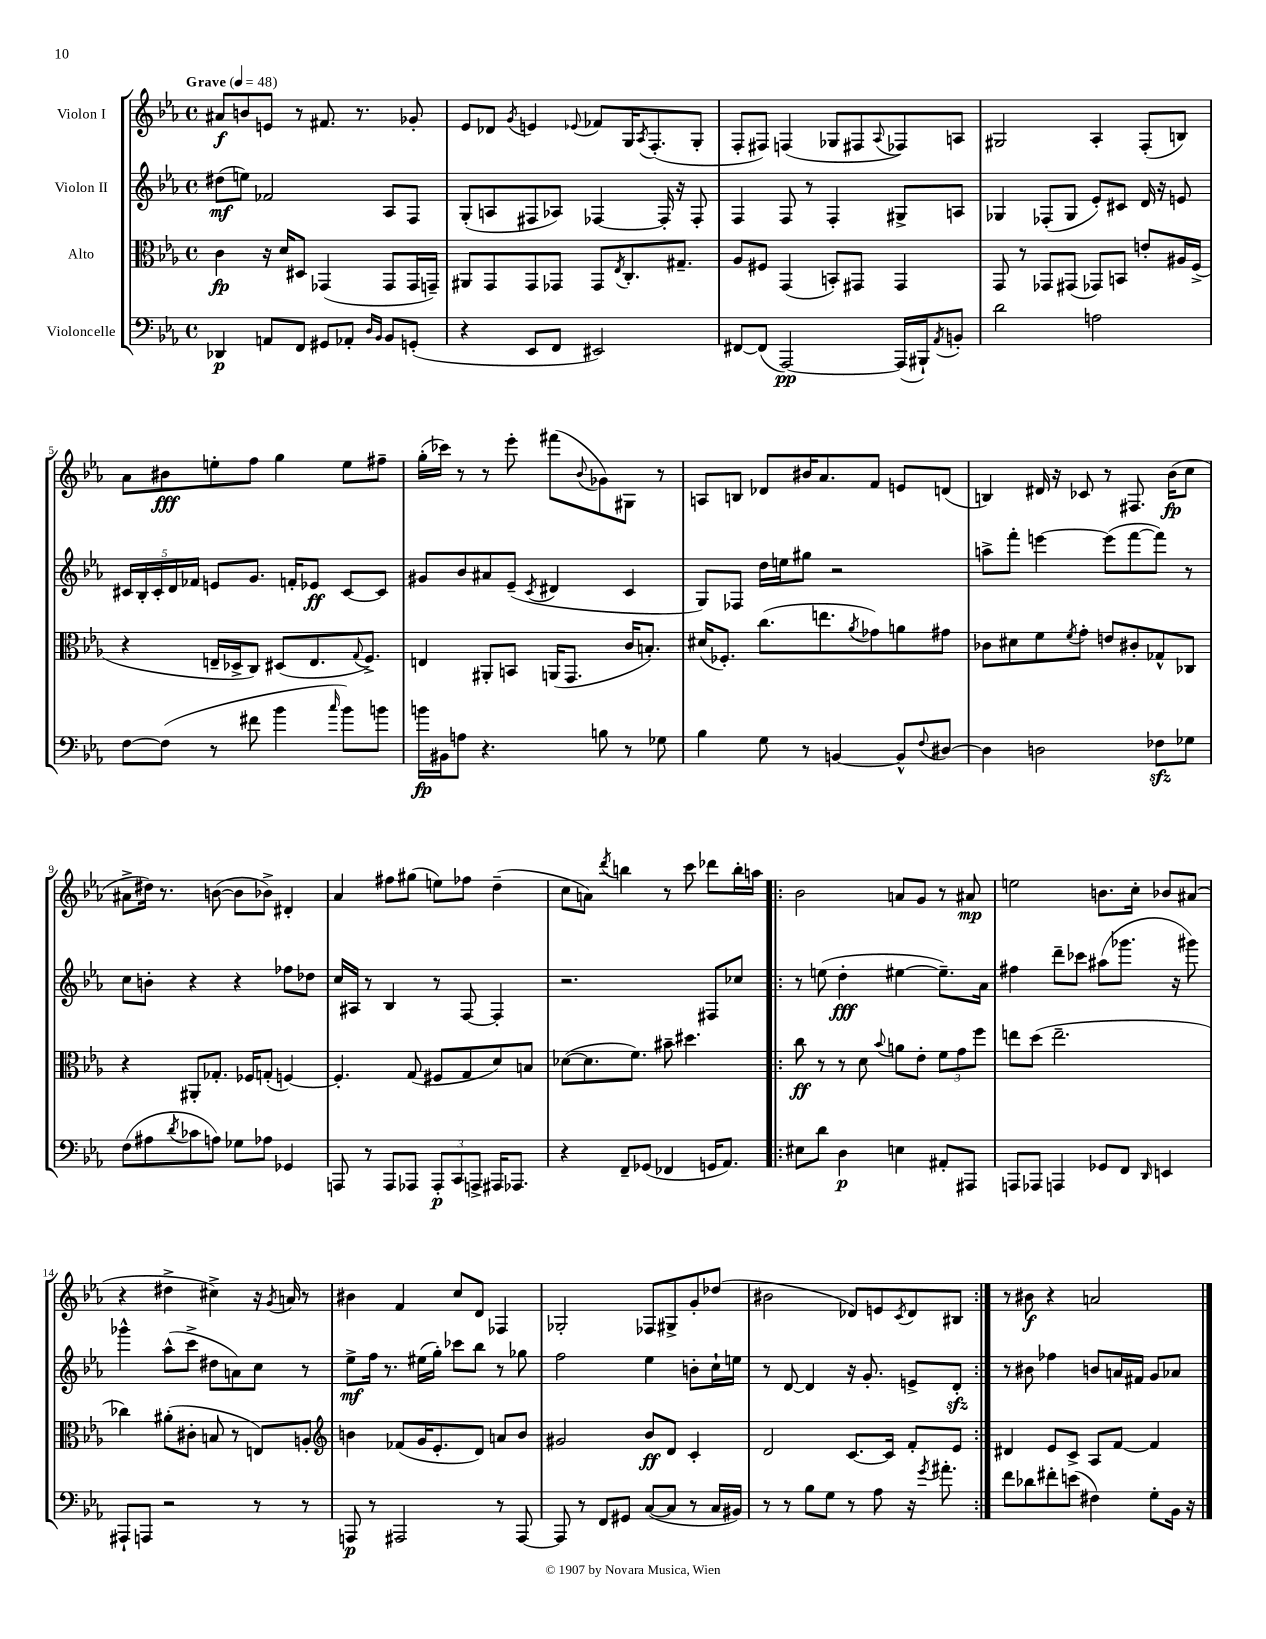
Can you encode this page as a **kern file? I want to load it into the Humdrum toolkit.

**kern	**dynam	**kern	**dynam	**kern	**dynam	**kern	**dynam
*part4	*part4	*part3	*part3	*part2	*part2	*part1	*part1
*staff4	*staff4	*staff3	*staff3	*staff2	*staff2	*staff1	*staff1
*I"Violoncelle	*	*I"Alto	*	*I"Violon II	*	*I"Violon I	*
*clefF4	*	*clefC3	*	*clefG2	*	*clefG2	*
*k[b-e-a-]	*	*k[b-e-a-]	*	*k[b-e-a-]	*	*k[b-e-a-]	*
*M4/4	*	*M4/4	*	*M4/4	*	*M4/4	*
*met(c)	*	*met(c)	*	*met(c)	*	*met(c)	*
*MM48	*	*MM48	*	*MM48	*	*MM48	*
=1	=1	=1	=1	=1	=1	=1	=1
!	!	!	!	!	!	!LO:TX:a:B:t=Grave	!
4DD-X/	p	4c\	fp	(8dd#X\L	mf	8a#X/L	f
.	.	.	.	8een\J)	.	8bn/	.
8AAn/L	.	16r	.	2f-X/	.	8en/J	.
.	.	16d/KL	.	.	.	.	.
8FF/J	.	8D#X/J	.	.	.	8r	.
8GG#X/L	.	(4GG-X/	.	.	.	8.f#X/	.
8AA-X'/J	.	.	.	.	.	.	.
.	.	.	.	.	.	8.r	.
16qqD/LL	.	.	.	.	.	.	.
16qqBB-/JJ	.	.	.	.	.	.	.
8BB-/L	.	8GG-/L	.	8A-/L	.	.	.
(8GGn'/J	.	16GG-/L	.	8F/J	.	8g-X'/	.
.	.	16GGn~/JJ)	.	.	.	.	.
=2	=2	=2	=2	=2	=2	=2	=2
4r	.	8AA#X/L	.	(8G'/L	.	8e-/L	.
.	.	8GG/	.	8An/	.	8d-X/J	.
.	.	.	.	.	.	8qg/	.
8EE-/L	.	8GG/	.	8F#X/	.	4en/	.
8FF/J	.	8GG-X/J	.	8A-X/J)	.	.	.
.	.	.	.	.	.	8qqe-X/	.
2EE#X/)	.	8GG-/L	.	[4F-X/	.	8f-X/L	.
.	.	8qE-/	.	.	.	.	.
.	.	8.C'/	.	.	.	16G/K	.
.	.	.	.	.	.	8qA-/	.
.	.	.	.	.	.	(8.F'/	.
.	.	.	.	16F-'/]	.	.	.
.	.	8.G#X~/J	.	16r	.	.	.
.	.	.	.	8F-'/	.	8G'/J	.
=3	=3	=3	=3	=3	=3	=3	=3
[8FF#X/L	.	8A-/L	.	4F/	.	8F'/L	.
(8FF#/J]	.	8F#X/J	.	.	.	8F#X/J)	.
[2AAA-/)	pp	(4GG/	.	8F/	.	(4Fn/	.
.	.	.	.	8r	.	.	.
.	.	8BBn'/L)	.	4F'/	.	8G-X/L	.
.	.	8GG#X/J	.	.	.	8F#X/	.
.	.	.	.	.	.	8qqA-/	.
(16AAA-/LL]	.	4GG#/	.	8G#X^/L	.	8F-X/)	.
16BBB#X`/J)	.	.	.	.	.	.	.
8qAA-/	.	.	.	.	.	.	.
8BBn'/J	.	.	.	8An/J	.	8An/J	.
=4	=4	=4	=4	=4	=4	=4	=4
2d\	.	8GG/	.	4G-X/	.	2G#X/	.
.	.	8r	.	.	.	.	.
.	.	8GG-X/L	.	(8F-X'/L	.	.	.
.	.	(8GG#X/J	.	8G-/J	.	.	.
2An\	.	8GG-X/L)	.	8e-'/L)	.	4A-'/	.
.	.	8BBn/J	.	8c#X/J	.	.	.
.	.	8en'/L	.	16d/	.	(8F'/L	.
.	.	.	.	16r	.	.	.
.	.	16A#X/L	.	8en/	.	8Bn/J)	.
.	.	(16F^/JJ	.	.	.	.	.
!!LO:LB:g=z
=5	=5	=5	=5	=5	=5	=5	=5
[8F\L	.	4r	.	20c#X/LL	.	8a-\L	.
.	.	.	.	20B-'/	.	.	.
.	.	.	.	20c#'/	.	.	.
(8F\J]	.	.	.	.	.	8b#X\	fff
.	.	.	.	20d/	.	.	.
.	.	.	.	20f-X/JJ	.	.	.
8r	.	16En~/LL	.	8en/L	.	8een'\	.
.	.	16D-X^/J	.	.	.	.	.
8f#X\	.	8C/J)	.	8.g/J	.	8ff\J	.
4b-\	.	(8D#X/L	.	.	.	4gg\	.
.	.	.	.	16fn'/KL	.	.	.
.	.	8.E/	.	8e-X/J	ff	.	.
16qqcc/	.	.	.	.	.	.	.
8b-\L)	.	.	.	[8c#/L	.	8ee\L	.
.	.	8qqG/	.	.	.	.	.
.	.	8.F^/J)	.	.	.	.	.
8bn\J	.	.	.	8c#/J]	.	8ff#X~\J	.
=6	=6	=6	=6	=6	=6	=6	=6
16bn\LL	fp	4En/	.	8g#X/L	.	(16gg'\LL	.
16BB#X\J	.	.	.	.	.	16ccc-X\JJ)	.
8An\J	.	.	.	8b-/	.	8r	.
4.r	.	8AA#X'/L	.	8a#X/	.	8r	.
.	.	8BBn/J	.	(8e-~/J	.	8eee-'\	.
.	.	.	.	8qc/	.	.	.
.	.	(16AAn/KL	.	4d#X/	.	(8fff#X\L	.
.	.	8.GG/J	.	.	.	.	.
.	.	.	.	.	.	8qqb-/	.
8Bn\	.	.	.	.	.	8g-X\)	.
8r	.	16c/KL	.	4c/	.	8G#X\J	.
.	.	8.Bn'/J)	.	.	.	.	.
8G-X\	.	.	.	.	.	8r	.
=7	=7	=7	=7	=7	=7	=7	=7
4B-\	.	(16d#X/KL	.	8G/L)	.	8An/L	.
.	.	8.F-X'/J)	.	.	.	.	.
.	.	.	.	8F-X/J	.	8Bn/J	.
8G\	.	(8.cc\L	.	16dd\LL	.	8d-X/L	.
.	.	.	.	16een\J	.	.	.
8r	.	.	.	8gg#X\J	.	16b#X/K	.
.	.	8.een\	.	.	.	8.a-/	.
[4BBn/	.	.	.	2r	.	.	.
.	.	8qa-/	.	.	.	.	.
.	.	8g-X\)	.	.	.	8f/J	.
8BB^^/L]	.	8an\	.	.	.	8en/L	.
8qqF/	.	.	.	.	.	.	.
[8D#X/J	.	8g#X\J	.	.	.	(8dn/J	.
=8	=8	=8	=8	=8	=8	=8	=8
4D#\]	.	8c-X\L	.	8aan^\L	.	4Bn/)	.
.	.	8d#X\	.	8fff'\J	.	.	.
2Dn\	.	8f\	.	[4eeen\	.	16d#X/	.
.	.	.	.	.	.	16r	.
.	.	8qf/	.	.	.	.	.
.	.	8g'\J	.	.	.	8c-X/	.
.	.	8en/L	.	(8eee\L]	.	8r	.
.	.	8c#X'/	.	[8fff\	.	8.F#X/	.
8F-Xzz\L	.	8G-X^^/	.	8fff\J])	.	.	.
.	.	.	.	.	.	(16b-\KL	fp
8G-X\J	.	8C-X/J	.	8r	.	8cc\J	.
!!LO:LB:g=z
=9	=9	=9	=9	=9	=9	=9	=9
(8F\L	.	4r	.	8cc\L	.	8a#X^\L	.
8A#X\	.	.	.	8bn'\J	.	16dd#X\Jk)	.
.	.	.	.	.	.	8.r	.
8qd/	.	.	.	.	.	.	.
8c-X\	.	8AA#X'/L	.	4r	.	.	.
8An\J)	.	8.G-X'/J	.	.	.	([8bn\	.
8G-X\L	.	.	.	4r	.	8b\L]	.
.	.	16F-X/KL	.	.	.	.	.
8A-X\J	.	(8Gn'/J	.	.	.	8b-X^\J)	.
4GG-X/	.	[4Fn/)	.	8ff-X\L	.	4d#X'/	.
.	.	.	.	8dd-X\J	.	.	.
=10	=10	=10	=10	=10	=10	=10	=10
8AAAn/	.	4.F'/]	.	16cc/LL	.	4a-/	.
.	.	.	.	16A#X/JJ	.	.	.
8r	.	.	.	8r	.	.	.
8AAA/L	.	.	.	4B-/	.	8ff#X\L	.
8AAA-X/J	.	(8G/	.	.	.	(8gg#X\J	.
12AAA-'/L	p	8F#X/L	.	8r	.	8een\L)	.
12CC/	.	.	.	.	.	.	.
.	.	8G/	.	[8F/	.	8ff-X\J	.
12AAAn^/J	.	.	.	.	.	.	.
16AAA#X/KL	.	8d/)	.	4F'/]	.	(4dd~\	.
8.AAA-X/J	.	.	.	.	.	.	.
.	.	8Bn/J	.	.	.	.	.
=11	=11	=11	=11	=11	=11	=11	=11
4r	.	([8d-X\L	.	2.r	.	8cc\L	.
.	.	8.d-\]	.	.	.	8an\J)	.
.	.	.	.	.	.	8qddd/	.
8FF~/L	.	.	.	.	.	4bbn\	.
.	.	8.f\J)	.	.	.	.	.
(8GG-X/J	.	.	.	.	.	.	.
4FF-X/	.	8b#X~\	.	.	.	8r	.
.	.	4.dd#X\	.	.	.	8ccc\	.
16GGn/KL	.	.	.	8F#X/L	.	8ddd-X\L	.
8.AA-/J)	.	.	.	.	.	.	.
.	.	.	.	8cc-X/J	.	16bb'\L	.
.	.	.	.	.	.	16aan\JJ	.
=12!|:	=12!|:	=12!|:	=12!|:	=12!|:	=12!|:	=12!|:	=12!|:
8E#X\L	.	8cc\	ff	8r	.	2b-\	.
8d\J	.	8r	.	(8een\	.	.	.
4D\	p	8r	.	4dd'\	fff	.	.
.	.	8d\	.	.	.	.	.
.	.	8qqb-/	.	.	.	.	.
4En\	.	8an\L	.	[4ee#X\	.	8an/L	.
.	.	8e-'\J	.	.	.	8g/J	.
8AA#X'/L	.	12f\L	.	8.ee#~\L])	.	8r	.
.	.	12g\	.	.	.	.	.
8AAA#X/J	.	.	.	.	.	8a#X/	mp
.	.	12ff\J	.	.	.	.	.
.	.	.	.	16a-\Jk	.	.	.
=13	=13	=13	=13	=13	=13	=13	=13
8AAAn/L	.	8een\L	.	4ff#X\	.	2een\	.
8AAA-X/J	.	(8dd\J	.	.	.	.	.
4AAAn/	.	2.ee~\	.	8ddd~\L	.	.	.
.	.	.	.	8ccc-X\J	.	.	.
8GG-X/L	.	.	.	(8aa#X\L	.	8.bn\L	.
8FF/J	.	.	.	8.ggg-X\J	.	.	.
.	.	.	.	.	.	16cc'\Jk	.
16qqDD/	.	.	.	.	.	.	.
4EEn/	.	.	.	.	.	8b-X/L	.
.	.	.	.	16r	.	.	.
.	.	.	.	8ggg#X\)	.	(8a#X/J	.
!!LO:LB:g=z
=14	=14	=14	=14	=14	=14	=14	=14
8AAA#X`/L	.	4cc-X\)	.	4ggg-X^^\	.	4r	.
8AAAn/J	.	.	.	.	.	.	.
2r	.	(8a#X'\L	.	(8aa-^^\L	.	4dd#X^\	.
.	.	8c#X'\J	.	8ccc^\J	.	.	.
.	.	8Bn/	.	8dd#X\L	.	4cc#X^\)	.
.	.	8r	.	8an\)	.	.	.
8r	.	8En/L)	.	8cc\J	.	16r	.
.	.	.	.	.	.	8qg/	.
.	.	.	.	.	.	16an/	.
8r	.	8An'/J	.	8r	.	8r	.
=15	=15	=15	=15	=15	=15	=15	=15
*	*	*clefG2	*	*	*	*	*
8AAAn/	p	4bn\	.	8ee-^\L	mf	4b#X\	.
8r	.	.	.	16ff\Jk	.	.	.
.	.	.	.	8.r	.	.	.
2AAA#X/	.	(8f-X/L	.	.	.	4f/	.
.	.	16g/K	.	(16ee#X\LL	.	.	.
.	.	8.e-'/	.	16gg'\JJ)	.	.	.
.	.	.	.	8ccc-X\L	.	8cc/L	.
.	.	8d/J)	.	8bb-\J	.	8d/J	.
8r	.	8an/L	.	8r	.	4F-X/	.
[8AAA#/	.	8b/J	.	8gg-X\	.	.	.
=16	=16	=16	=16	=16	=16	=16	=16
8AAA#/]	.	2g#X/	.	2ff\	.	2G-X'/	.
8r	.	.	.	.	.	.	.
8FF/L	.	.	.	.	.	.	.
8GG#X/J	.	.	.	.	.	.	.
([8C/L	.	8b-/L	ff	4ee-\	.	8F-X/L	.
8C/J]	.	8d/J	.	.	.	8G#X^/	.
8r	.	4c'/	.	8bn'\L	.	8g'/	.
16C/LL	.	.	.	16cc`\L	.	(8dd-X/J	.
16BB#X/JJ)	.	.	.	16een\JJ	.	.	.
=17	=17	=17	=17	=17	=17	=17	=17
8r	.	2d/	.	8r	.	2b#X\	.
8r	.	.	.	[8d/	.	.	.
8B-\L	.	.	.	4d/]	.	.	.
8G\J	.	.	.	.	.	.	.
8r	.	[8.c/L	.	16r	.	8d-X/L)	.
.	.	.	.	8.g'/	.	.	.
8A-\	.	.	.	.	.	8en/	.
.	.	16c/Jk]	.	.	.	.	.
.	.	.	.	.	.	8qc/	.
16r	.	8f'/L	.	8en^/L	.	8d-/	.
8qg/	.	.	.	.	.	.	.
8.a#X'\	.	.	.	.	.	.	.
.	.	8e-/J	.	8dzz'/J	.	8B#X/J	.
=18:|!	=18:|!	=18:|!	=18:|!	=18:|!	=18:|!	=18:|!	=18:|!
8f\L	.	4d#X/	.	8r	.	8r	.
8d-X\	.	.	.	8b#X\	.	8b#X\	f
8f#X'\	.	8e-/L	.	4ff-X\	.	4r	.
(8en\J	.	8c^/J	.	.	.	.	.
4F#X\)	.	8A-/L	.	8bn/L	.	2an/	.
.	.	[8f/J	.	16an/L	.	.	.
.	.	.	.	16f#X/JJ	.	.	.
8G'\L	.	4f/]	.	8g/L	.	.	.
16BB-\Jk	.	.	.	8a-X/J	.	.	.
16r	.	.	.	.	.	.	.
==	==	==	==	==	==	==	==
*-	*-	*-	*-	*-	*-	*-	*-
